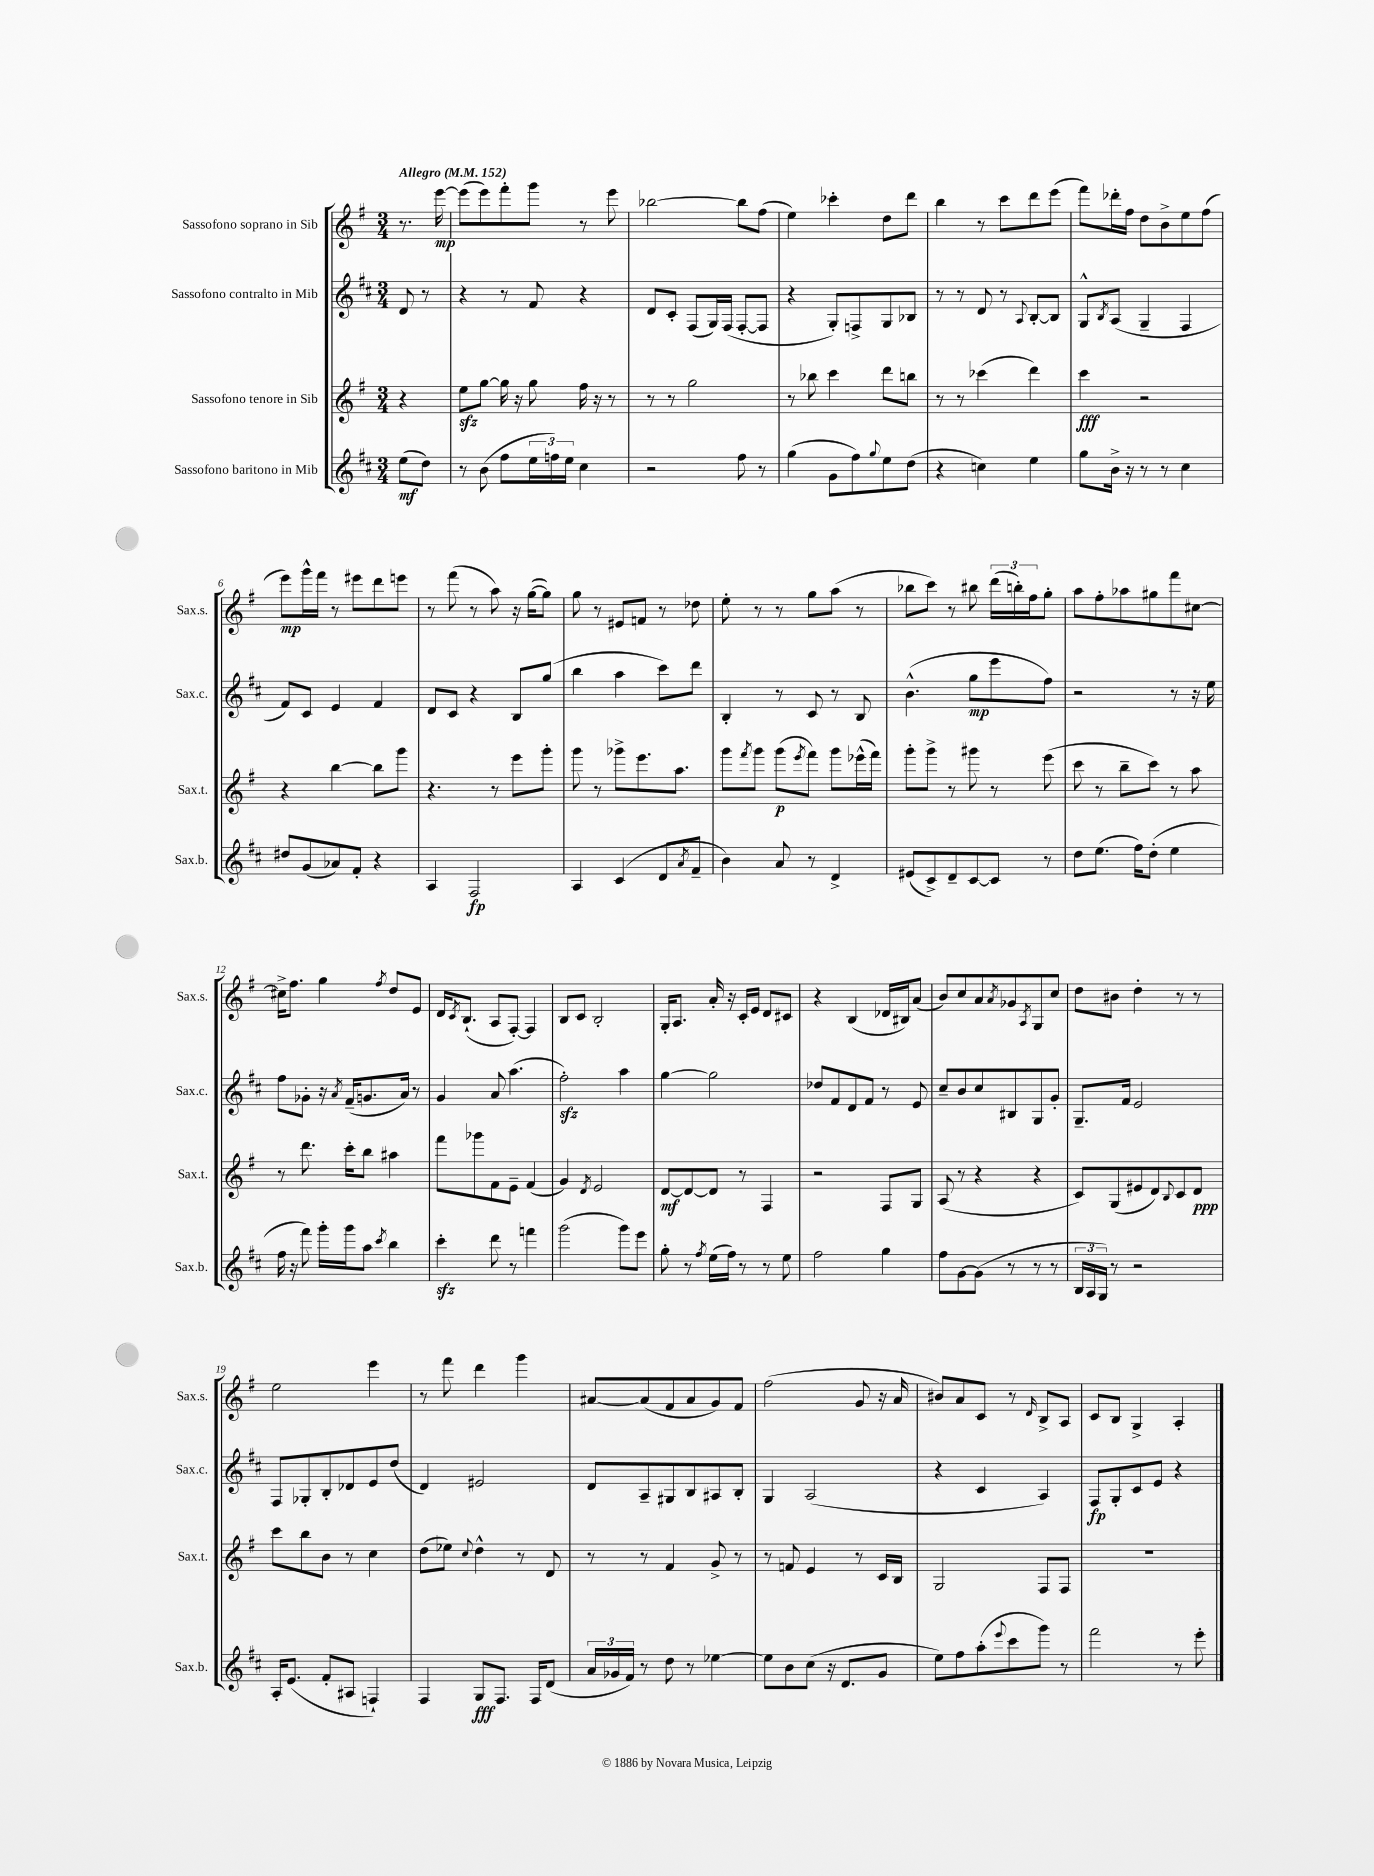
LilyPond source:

<<
\new StaffGroup <<
\new Staff = "s0" \with { instrumentName = "Sassofono soprano in Sib" shortInstrumentName = "Sax.s." } {
    \clef treble \key g \major \numericTimeSignature \time 3/4 \partial 4 \tempo "Allegro" 4 = 152
    r8. e'''16~\mp |
    e'''8( e'''8) fis'''8-. g'''8 r8 e'''8 |
    bes''2~ bes''8 fis''8( |
    e''4) ces'''4-. d''8 d'''8 |
    b''4 r8 c'''8 d'''8 e'''8( |
    fis'''8) des'''16-. fis''16 d''8 b'8-> e''8 fis''8( |
    e'''8\mp) g'''16-^ fis'''16 r8 eis'''8 d'''8 e'''8 |
    r8 fis'''8( r8 a''8) r16 g''16~( g''8) |
    g''8 r8 eis'8 f'8 r8 des''8 |
    e''8-. r8 r8 g''8 a''8( r8 |
    bes''8 c'''8) r8 bis''8 \tuplet 3/2 { d'''16( b''16-.) fis''16 } g''8-. |
    a''8 fis''8-. aes''8 gis''8 fis'''8 cis''8~ |
    cis''16-> fis''8. g''4 \acciaccatura { fis''8 } d''8 e'8 |
    d'16 \acciaccatura { c'8 } b8.-!( a8 fis8~-.) fis4 |
    b8 c'8 b2-. |
    g16-. a8. a'16-. r16 c'16-. e'16 d'8 cis'8 |
    r4 b4( des'16 bis16) a'8( |
    b'8) c''8 a'8 \acciaccatura { a'8 } ges'8 \acciaccatura { a8 } g8 c''8 |
    d''8 bis'8 d''4-. r8 r8 |
    e''2 e'''4 |
    r8 fis'''8 d'''4 g'''4 |
    ais'8~ ais'8( fis'8 ais'8 g'8) fis'8 |
    fis''2( g'8 r16 a'16 |
    bis'8) a'8 c'8 r8 \grace { d'16 } b8-> a8 |
    c'8 b8 g4-> a4-. \bar "|." |
}
\new Staff = "s1" \with { instrumentName = "Sassofono contralto in Mib" shortInstrumentName = "Sax.c." } {
    \clef treble \key d \major \numericTimeSignature \time 3/4 \partial 4
    d'8 r8 |
    r4 r8 fis'8 r4 |
    d'8 cis'8-. fis8( g16) fis16( fis8~-. fis8 |
    r4 g8-.) f8-> g8 bes8 |
    r8 r8 d'8 r8 \appoggiatura { a8 } b8~-. b8 |
    g8-^ \acciaccatura { b8 } a8( g4-- fis4 |
    fis'8) cis'8 e'4 fis'4 |
    d'8 cis'8 r4 b8 g''8( |
    b''4 a''4 cis'''8) d'''8 |
    b4-. r8 cis'8 r8 b8 |
    b'4.-^( g''8\mp e'''8 fis''8) |
    r2 r8 r16 e''16 |
    fis''8 ges'8-. r16 \acciaccatura { a'8 } fis'16--( g'8. a'16) r8 |
    g'4 a'8 a''4.( |
    fis''2-.\sfz) a''4 |
    g''4~ g''2 |
    des''8 fis'8 d'8 fis'8 r8 e'8 |
    cis''8-- b'8 cis''8 bis8 g8 g'8-. |
    g8.-- fis'16 e'2 |
    fis8 ges8-. b8-. des'8 e'8 d''8( |
    d'4) eis'2 |
    d'8 a8-- gis8 b8 ais8 b8-. |
    g4 a2( |
    r4 cis'4 a4) |
    fis8\fp g8-. cis'8 e'8 r4 \bar "|." |
}
\new Staff = "s2" \with { instrumentName = "Sassofono tenore in Sib" shortInstrumentName = "Sax.t." } {
    \clef treble \key g \major \numericTimeSignature \time 3/4 \partial 4
    r4 |
    e''8\sfz g''8~ g''16 r16 g''8 fis''16 r16 r8 |
    r8 r8 g''2 |
    r8 bes''8 c'''4 d'''8 b''8 |
    r8 r8 ces'''4( d'''4) |
    c'''4\fff r2 |
    r4 b''4~ b''8 g'''8 |
    r4. r8 e'''8 g'''8-. |
    g'''8 r8 ges'''8-> e'''8. a''8. |
    g'''8 \acciaccatura { fis'''8 } g'''8 g'''8\p( \acciaccatura { e'''8 } fis'''8) g'''8 ees'''16-^( fis'''16) |
    g'''8-. g'''8-> r8 gis'''8 r8 e'''8( |
    c'''8 r8 b''8-- c'''8) r8 a''8 |
    r8 d'''8. c'''16-. b''8 ais''4 |
    fis'''8 ges'''8 fis'8 e'8-- fis'4( |
    g'4) \acciaccatura { d'8 } e'2 |
    d'8~\mf d'8~ d'8 r8 fis4 |
    r2 fis8 g8 |
    a8( r8 r4 r4 |
    c'8) g8( eis'8 d'8) \appoggiatura { b8 } c'8 d'8\ppp |
    c'''8 b''8 b'8 r8 c''4 |
    d''8( ees''8) \appoggiatura { c''8 } d''4-^ r8 d'8 |
    r8 r8 fis'4 g'8-> r8 |
    r8 f'8 e'4 r8 c'16 b16 |
    g2 fis8 fis8 |
    R2. \bar "|." |
}
\new Staff = "s3" \with { instrumentName = "Sassofono baritono in Mib" shortInstrumentName = "Sax.b." } {
    \clef treble \key d \major \numericTimeSignature \time 3/4 \partial 4
    e''8\mf( d''8) |
    r8 b'8( fis''8 \tuplet 3/2 { e''16 f''16) e''16 } cis''4 |
    r2 fis''8 r8 |
    g''4( g'8 fis''8) \appoggiatura { g''8 } e''8 d''8( |
    r4 c''4) e''4 |
    g''8 b'16-> r16 r8 r8 cis''4 |
    dis''8 g'8( aes'8) fis'8-. r4 |
    a4 fis2\fp |
    a4 cis'4( d'8 \acciaccatura { a'8 } fis'8-- |
    b'4) a'8 r8 d'4-> |
    eis'8( cis'8->) d'8-- cis'8~ cis'8 r8 |
    d''8 e''8.( fis''16) d''8-.( e''4 |
    fis''16 r16 fis'''8) g'''16-. g'''16 a''8 \acciaccatura { cis'''8 } b''4 |
    cis'''4-.\sfz d'''8 r8 f'''4 |
    g'''2( g'''8) e'''8 |
    g''8-. r8 \acciaccatura { fis''8 } e''16( fis''16) r8 r8 e''8 |
    fis''2 g''4 |
    fis''8 g'8~ g'8( r8 r8 r8 |
    \tuplet 3/2 { b16 a16 g16) } r8 r2 |
    a16-. e'8.( fis'8-. ais8 f4-!) |
    fis4 g8\fff fis8. fis16 d'8( |
    \tuplet 3/2 { a'16 ges'16 fis'16) } r8 d''8 r8 ees''4~ |
    ees''8 b'8 cis''8( r16 d'8. g'8 |
    e''8) fis''8 a''8-.( \appoggiatura { e'''8 } cis'''8 g'''8) r8 |
    fis'''2 r8 e'''8-. \bar "|." |
}
>>
>>
